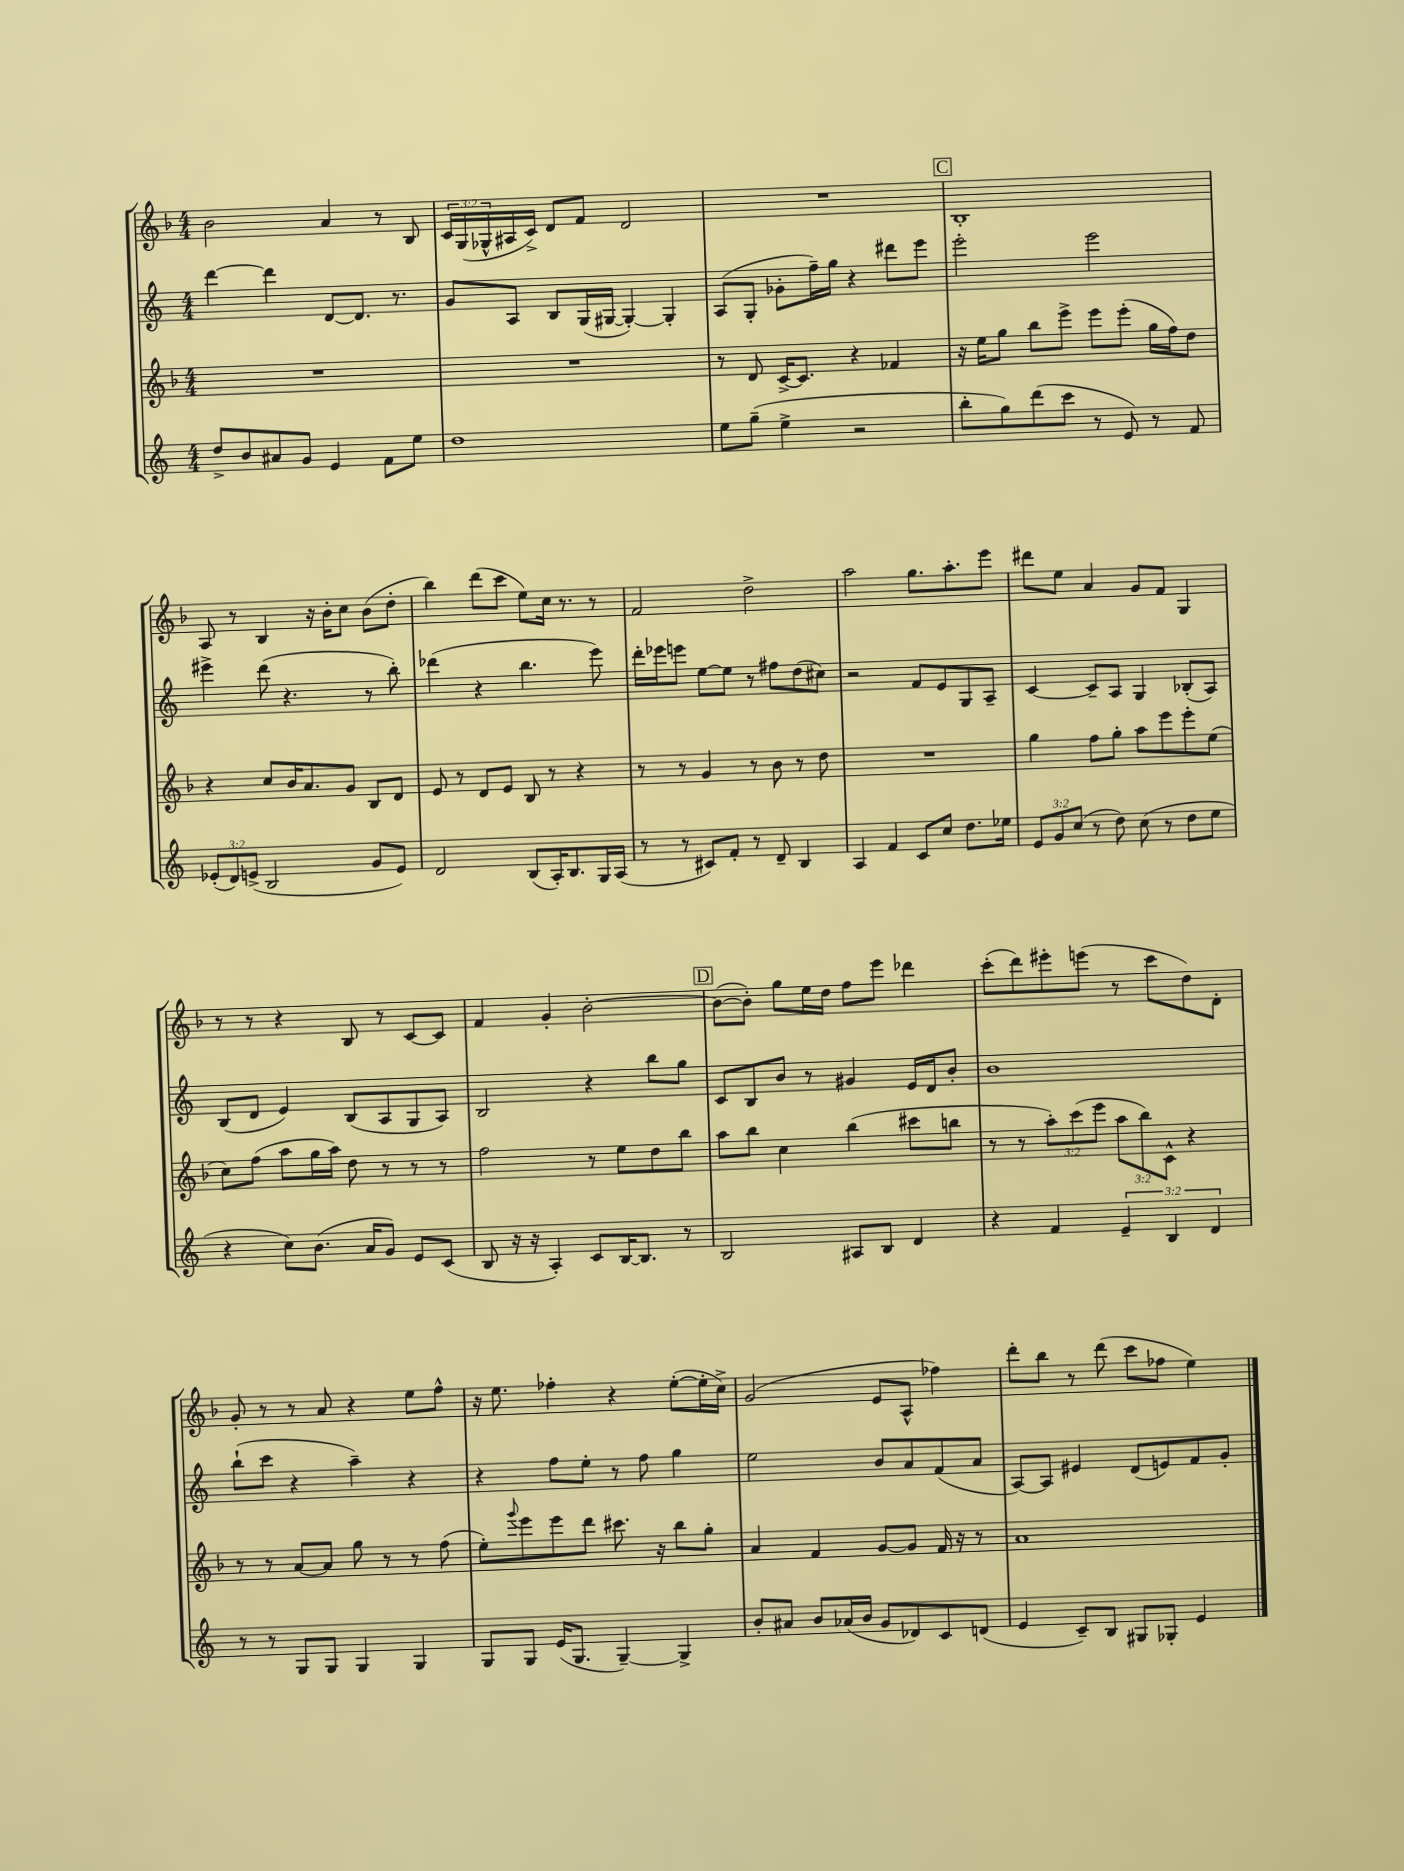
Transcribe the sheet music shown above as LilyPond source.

<<
\new StaffGroup <<
\new Staff = "s0" {
    \clef treble \key f \major \numericTimeSignature \time 4/4 \override Staff.TupletNumber.text = #tuplet-number::calc-fraction-text
    bes'2 a'4 r8 bes8 |
    \tuplet 3/2 { c'16 g16( ges16-^ } ais16 c'16->) d'8 f'8 d'2 |
    R1 |
    \mark \markup { \box "C" } bes1-. |
    a8 r8 bes4 r16 bes'16-. c''8 bes'8( d''8-. |
    bes''4) d'''8( c'''8 e''8) c''16 r8. r8 |
    f'2 d''2-> |
    a''2 g''8. a''8.-. e'''8 |
    dis'''8 e''8 a'4 g'8 f'8 g4 |
    r8 r8 r4 bes8 r8 c'8~ c'8 |
    f'4 g'4-. bes'2~-. |
    \mark \markup { \box "D" } bes'8~( bes'8-.) g''8 e''16 d''16 f''8 e'''8 des'''4 |
    c'''8-.( d'''8) eis'''8-. e'''8( r8 c'''8 d''8) d'8-. |
    g'8-. r8 r8 a'8 r4 e''8 f''8-^ |
    r16 e''8. fes''4-. r4 e''8~-.( e''16-. c''16->) |
    g'2( e'8 a8-^ fes''4) |
    d'''8-. bes''8 r8 d'''8( c'''8 fes''8 e''4) \bar "|." |
}
\new Staff = "s1" {
    \clef treble \key c \major \numericTimeSignature \time 4/4
    d'''4~ d'''4 d'8~ d'8. r8. |
    g'8 a8 b8 g16( gis16~ gis4~-.) gis4-. |
    a8( g8-. ges'8-. f''16--) g''16 r4 dis'''8 e'''8 |
    \mark \markup { \box "C" } e'''2-. e'''2 |
    eis'''4-> d'''8( r4. r8 b''8-.) |
    des'''4( r4 b''4. e'''8) |
    d'''16-. ees'''16 e'''8 e''8~ e''8 r8 fis''8 d''8( cis''8) |
    r2 f'8 e'8 g8 a8-- |
    c'4~ c'8-- a8 g4 bes8-.( a8) |
    b8( d'8 e'4) b8( a8 g8 a8) |
    b2 r4 b''8 g''8 |
    \mark \markup { \box "D" } c'8 b8 b'8 r8 gis'4 e'16 d'16 b'8-. |
    b'1 |
    b''8-!( c'''8 r4 a''4--) r4 |
    r4 f''8 e''8-. r8 f''8 g''4 |
    e''2 b'8 a'8 f'8( a'8 |
    a8~) a8 eis'4 d'8( e'8) f'8 g'8-. \bar "|." |
}
\new Staff = "s2" {
    \clef treble \key f \major \numericTimeSignature \time 4/4 \override Staff.TupletNumber.text = #tuplet-number::calc-fraction-text
    R1 |
    R1 |
    r8 d'8 c'16~-> c'8. r4 fes'4 |
    \mark \markup { \box "C" } r16 e''16 g''8 bes''8 e'''8-> e'''8 e'''8-.( g''16 f''16) d''8 |
    r4 c''8 bes'16 a'8. g'8 bes8 d'8 |
    e'8 r8 d'8 e'8 bes8 r8 r4 |
    r8 r8 g'4 r8 bes'8 r8 d''8 |
    R1 |
    g''4 f''8 g''8-. a''8 e'''8 e'''8-. e''8( |
    c''8) f''8( a''8 g''16 a''16) d''8 r8 r8 r8 |
    f''2 r8 e''8 d''8 bes''8 |
    \mark \markup { \box "D" } a''8 bes''8 c''4 bes''4( cis'''8 b''8 |
    r8 r8 \tuplet 3/2 { a''8-.) c'''8( e'''8 } \tuplet 3/2 { a''8 bes''8) c'8-^ } r4 |
    r8 r8 a'8~ a'8 g''8 r8 r8 f''8( |
    e''8-.) \appoggiatura { g'''8 } e'''8 e'''8 d'''8 cis'''8. r16 bes''8 g''8-. |
    a'4 f'4 g'8~ g'8 f'16 r16 r8 |
    a'1 \bar "|." |
}
\new Staff = "s3" {
    \clef treble \key c \major \numericTimeSignature \time 4/4 \override Staff.TupletNumber.text = #tuplet-number::calc-fraction-text
    d''8-> b'8 ais'8 g'8 e'4 f'8 e''8 |
    d''1 |
    e''8 g''8--( e''4-> r2 |
    \mark \markup { \box "C" } b''8-. g''8) d'''8( c'''8 r8 e'8) r8 f'8 |
    \tuplet 3/2 { ees'8-.( d'8) e'8->( } b2 g'8 e'8) |
    d'2 b8( a16-.) b8. g16 a16( |
    r8 r8 cis'8) f'8-. r8 d'8-- b4 |
    a4 f'4 c'8 c''8 d''8. ees''16 |
    \tuplet 3/2 { e'8 g'8 c''8( } r8 d''8) c''8( r8 d''8 e''8 |
    r4 c''8) b'8.( a'16 g'8) e'8 c'8( |
    b8 r16 r16 a4-.) c'8 b16~ b8. r8 |
    \mark \markup { \box "D" } b2 ais8 b8 d'4 |
    r4 f'4 \tuplet 3/2 { e'4-- b4 d'4 } |
    r8 r8 g8 g8 g4 g4 |
    g8 g8 e'16( g8. g4~--) g4-> |
    b'8-. ais'8 b'8 aes'16( b'16 g'8 des'8) c'8 d'8( |
    e'4 c'8--) b8 gis8 ges8-. e'4 \bar "|." |
}
>>
>>
\layout { \context { \Score \remove "Bar_number_engraver" } }
